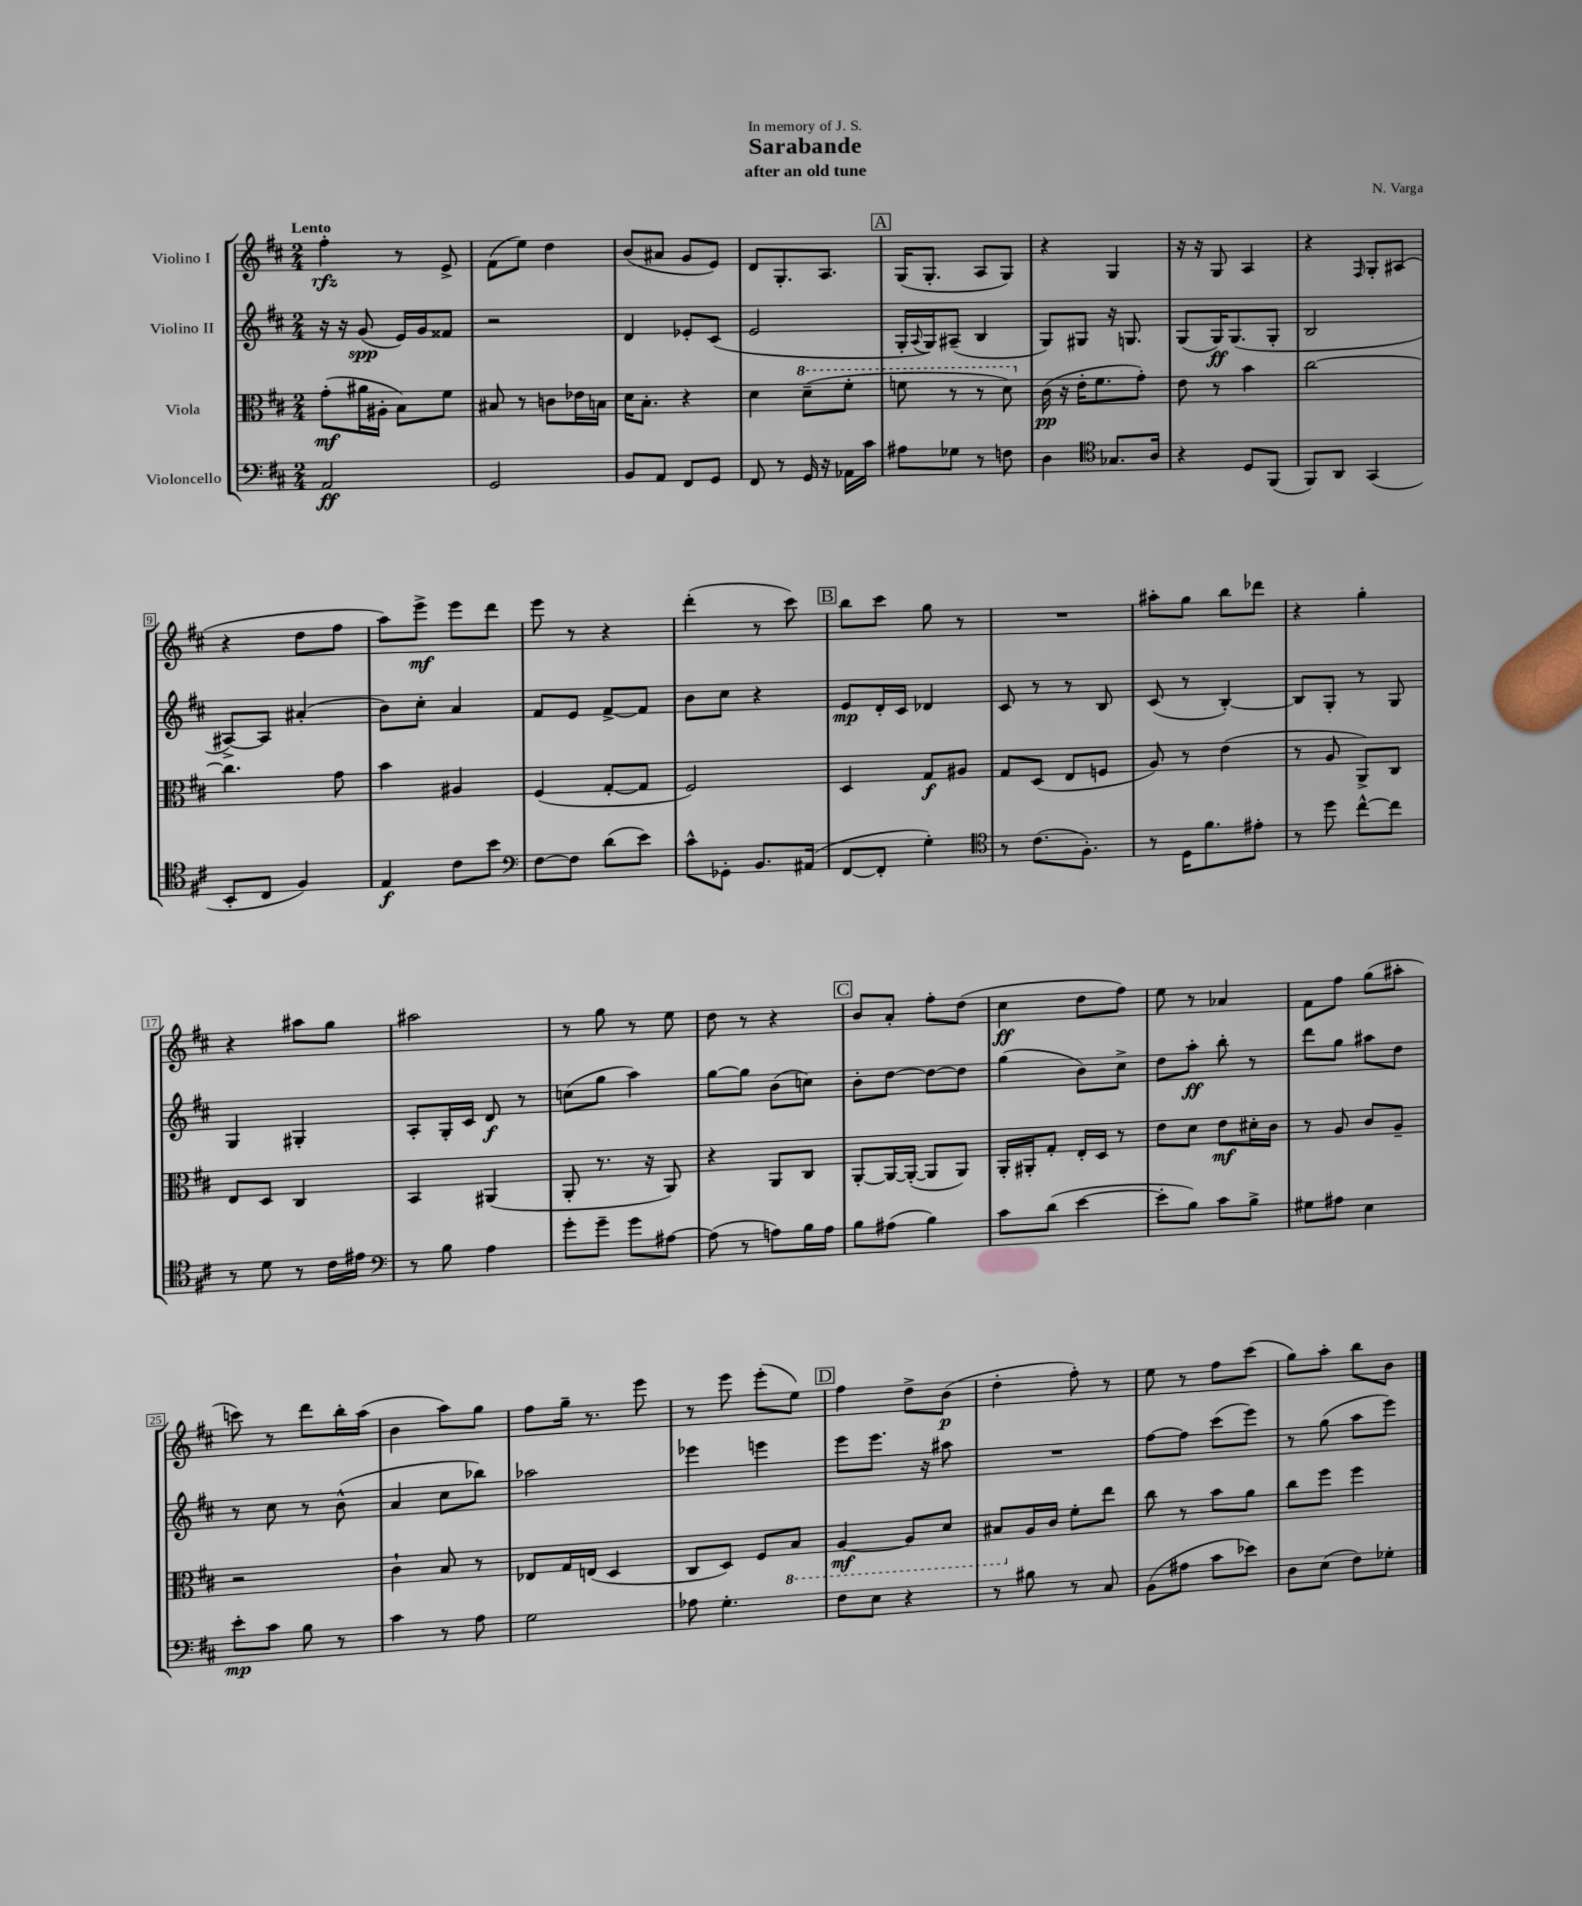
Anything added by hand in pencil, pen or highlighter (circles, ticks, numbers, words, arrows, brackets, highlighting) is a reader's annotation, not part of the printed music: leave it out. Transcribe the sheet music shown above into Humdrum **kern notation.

**kern	**dynam	**kern	**dynam	**kern	**dynam	**kern	**dynam
*part4	*part4	*part3	*part3	*part2	*part2	*part1	*part1
*staff4	*staff4	*staff3	*staff3	*staff2	*staff2	*staff1	*staff1
*I"Violoncello	*	*I"Viola	*	*I"Violino II	*	*I"Violino I	*
*clefF4	*	*clefC3	*	*clefG2	*	*clefG2	*
*k[f#c#]	*	*k[f#c#]	*	*k[f#c#]	*	*k[f#c#]	*
*M2/4	*	*M2/4	*	*M2/4	*	*M2/4	*
=1	=1	=1	=1	=1	=1	=1	=1
!	!	!	!	!	!	!LO:TX:a:B:t=Lento	!
2AA/	ff	(8g'\L	mf	16r	.	4ff#'\	rfz
.	.	.	.	16r	.	.	.
.	.	16a#X\L	.	(8g/	spp	.	.
.	.	16A#X'\JJ	.	.	.	.	.
.	.	8B\L)	.	16e/LL)	.	8r	.
.	.	.	.	16g/J	.	.	.
.	.	8f#\J	.	8f##X/J	.	8e^/	.
=2	=2	=2	=2	=2	=2	=2	=2
2GG/	.	8B#X/	.	2r	.	(8f#\L	.
.	.	8r	.	.	.	8ee\J)	.
.	.	8cn\L	.	.	.	4dd\	.
.	.	16e-X\L	.	.	.	.	.
.	.	16Bn\JJ	.	.	.	.	.
=3	=3	=3	=3	=3	=3	=3	=3
8BB/L	.	16d\KL	.	4d/	.	(8b/L	.
.	.	8.B'\J	.	.	.	.	.
8AA/J	.	.	.	.	.	8a#X/J	.
8FF#/L	.	4r	.	8e-X'/L	.	8g/L	.
8GG/J	.	.	.	(8c#/J	.	8e/J)	.
=4	=4	=4	=4	=4	=4	=4	=4
8FF#/	.	4d\	.	2e/	.	8d/L	.
8r	.	.	.	.	.	8.G'/	.
*	*	*8va	*	*	*	*	*
16GG/	.	(8dd~\L	.	.	.	.	.
16r	.	.	.	.	.	8.A/J	.
16AA-X\LL	.	8ff#'\J	.	.	.	.	.
16c#\JJ	.	.	.	.	.	.	.
!!LO:REH:place=s1:t=A
=5	=5	=5	=5	=5	=5	=5	=5
8A#X\L	.	8ffn\	.	16G'/LL	.	(16G/KL	.
.	.	.	.	8qqA/	.	.	.
.	.	.	.	16G/J)	.	8.G'/J	.
8G-X\J	.	8r	.	(8A#X~/J	.	.	.
8r	.	8r	.	4B/	.	8A/L	.
8Fn\	.	8dd\)	.	.	.	8G/J)	.
=6	=6	=6	=6	=6	=6	=6	=6
*	*	*X8va	*	*	*	*	*
4D\	.	(16c#\	pp	8G/L)	.	4r	.
.	.	16r	.	.	.	.	.
.	.	16e'\KL	.	8G#X/J	.	.	.
.	.	8.f#\	.	.	.	.	.
*clefC4	*	*	*	*	*	*	*
8.G-X/L	.	.	.	16r	.	4G/	.
.	.	.	.	8.Gn/	.	.	.
.	.	8g'\J)	.	.	.	.	.
16A/Jk	.	.	.	.	.	.	.
=7	=7	=7	=7	=7	=7	=7	=7
4r	.	8e\	.	(8G/L	.	16r	.
.	.	.	.	.	.	16r	.
.	.	8r	.	16G/K)	ff	8G/	.
.	.	.	.	(8.G/	.	.	.
8D/L	.	4b\	.	.	.	4A/	.
(8FF#/J	.	.	.	8G'/J	.	.	.
=8	=8	=8	=8	=8	=8	=8	=8
8FF#/L)	.	[2cc#\	.	2B/	.	4r	.
8AA/J	.	.	.	.	.	.	.
.	.	.	.	.	.	16qqF#/	.
(4GG/	.	.	.	.	.	8G'/L	.
.	.	.	.	.	.	(8A#X/J	.
!!LO:LB:g=z
=9	=9	=9	=9	=9	=9	=9	=9
8BB'/L	.	4.cc#\]	.	[8A#X^/L)	.	4r	.
8C#/J	.	.	.	8A#/J]	.	.	.
4F#/)	.	.	.	(4a#X'/	.	8dd\L	.
.	.	8g\	.	.	.	8ff#\J	.
=10	=10	=10	=10	=10	=10	=10	=10
4E/	f	4b\	.	8b\L)	.	8aa\L)	.
.	.	.	.	8cc#'\J	.	8eee^\J	mf
8c#\L	.	4A#X/	.	4a/	.	8eee\L	.
8b\J	.	.	.	.	.	8ddd\J	.
=11	=11	=11	=11	=11	=11	=11	=11
*clefF4	*	*	*	*	*	*	*
[8F#\L	.	(4F#/	.	8f#/L	.	8eee\	.
8F#\J]	.	.	.	8e/J	.	8r	.
(8d\L	.	[8G'/L	.	[8f#^/L	.	4r	.
8e\J)	.	8G/J]	.	8f#/J]	.	.	.
=12	=12	=12	=12	=12	=12	=12	=12
8c#^^\L	.	2F#/)	.	8b\L	.	(4ddd'\	.
8GG-X'\J	.	.	.	8cc#\J	.	.	.
8.BB/L	.	.	.	4r	.	8r	.
.	.	.	.	.	.	8ccc#\)	.
(16AA#X/Jk	.	.	.	.	.	.	.
!!LO:REH:place=s1:t=B
=13	=13	=13	=13	=13	=13	=13	=13
[8FF#/L	.	4D/	.	8e/L	mp	8bb\L	.
8FF#'/J]	.	.	.	16d'/L	.	8ccc#\J	.
.	.	.	.	16c#/JJ	.	.	.
4G'\)	.	8G/L	f	4d-X/	.	8gg\	.
.	.	8A#X/J	.	.	.	8r	.
=14	=14	=14	=14	=14	=14	=14	=14
*clefC4	*	*	*	*	*	*	*
8r	.	8G/L	.	8c#/	.	2r	.
(8.c#\L	.	(8D/J	.	8r	.	.	.
.	.	8E/L	.	8r	.	.	.
8.F#'\J)	.	.	.	.	.	.	.
.	.	8Fn/J	.	8B/	.	.	.
=15	=15	=15	=15	=15	=15	=15	=15
8r	.	8A/)	.	(8c#/	.	8aa#X'\L	.
16D\KL	.	8r	.	8r	.	8gg\J	.
8.f#\	.	.	.	.	.	.	.
.	.	(4e\	.	[4B'/)	.	8bb\L	.
8e#X'\J	.	.	.	.	.	8ddd-X\J	.
=16	=16	=16	=16	=16	=16	=16	=16
8r	.	8r	.	8B/L]	.	4r	.
8dd\	.	8A/	.	8G'/J	.	.	.
[8cc#^^\L	.	8AA^/L)	.	8r	.	4gg'\	.
8cc#\J]	.	8C#/J	.	8G/	.	.	.
!!LO:LB:g=z
=17	=17	=17	=17	=17	=17	=17	=17
8r	.	8E/L	.	4G/	.	4r	.
8d\	.	8D/J	.	.	.	.	.
8r	.	4C#/	.	4G#X'/	.	8aa#X\L	.
16c#\LL	.	.	.	.	.	8gg\J	.
16e#X\JJ	.	.	.	.	.	.	.
=18	=18	=18	=18	=18	=18	=18	=18
*clefF4	*	*	*	*	*	*	*
8r	.	4BB/	.	8A'/L	.	2aa#X\	.
8B\	.	.	.	16G'/L	.	.	.
.	.	.	.	16c#/JJ	.	.	.
4A\	.	(4AA#X/	.	8d/	f	.	.
.	.	.	.	8r	.	.	.
=19	=19	=19	=19	=19	=19	=19	=19
8g'\L	.	8AA'/	.	(8ccn\L	.	8r	.
8g~\J	.	8.r	.	8gg\J	.	8gg\	.
8g\L	.	.	.	4aa\)	.	8r	.
.	.	16r	.	.	.	.	.
[8A#X\J	.	8AA/)	.	.	.	8ee\	.
=20	=20	=20	=20	=20	=20	=20	=20
(8A#\]	.	4r	.	[8gg\L	.	8dd\	.
8r	.	.	.	8gg\J]	.	8r	.
8An\L)	.	8AA/L	.	(8b\L	.	4r	.
16B\L	.	8C#/J	.	8ccn\J)	.	.	.
16A\JJ	.	.	.	.	.	.	.
!!LO:REH:place=s1:t=C
=21	=21	=21	=21	=21	=21	=21	=21
8B\L	.	[8AA'/L	.	8b'\L	.	8b/L	.
(8A#X\J	.	16AA/L_	.	[8dd\J	.	8a'/J	.
.	.	(16AA'/JJ_	.	.	.	.	.
4B\)	.	8AA/L]	.	8dd\L_	.	8ff#'\L	.
.	.	8AA/J)	.	8dd\J]	.	(8dd\J	.
=22	=22	=22	=22	=22	=22	=22	=22
8c#\L	.	16AA'/LL	.	(4gg\	.	4cc#\	ff
.	.	16AA#X'/J	.	.	.	.	.
(8d\J	.	8G'/J	.	.	.	.	.
[4e\	.	16E'/LL	.	8b\L)	.	8dd\L	.
.	.	16D/JJ	.	.	.	.	.
.	.	8r	.	8cc#^\J	.	8ff#\J)	.
=23	=23	=23	=23	=23	=23	=23	=23
8e'\L]	.	8e\L	.	8dd\L	.	8ee\	.
8B\J)	.	8d\J	.	8aa'\J	ff	8r	.
8c#\L	.	8e\L	mf	8bb'\	.	4a-X/	.
8B^\J	.	16d#X'\L	.	8r	.	.	.
.	.	16c#\JJ	.	.	.	.	.
=24	=24	=24	=24	=24	=24	=24	=24
8G#X\L	.	8r	.	8ddd\L	.	8f#\L	.
8A#X\J	.	8A/	.	8gg\J	.	8ff#\J	.
4E\	.	8c#/L	.	8aa#X\L	.	(8gg\L	.
.	.	8A~/J	.	8dd\J	.	8aa#X'\J	.
!!LO:LB:g=z
=25	=25	=25	=25	=25	=25	=25	=25
8e'\L	mp	2r	.	8r	.	8cccn\)	.
8c#\J	.	.	.	8cc#\	.	8r	.
8B\	.	.	.	8r	.	8ddd\L	.
8r	.	.	.	(8b^^\	.	16bb'\L	.
.	.	.	.	.	.	(16aa\JJ	.
=26	=26	=26	=26	=26	=26	=26	=26
4c#\	.	4c#`\	.	4a/	.	4b\	.
8r	.	8B/	.	8cc#\L	.	8aa\L)	.
8A\	.	8r	.	8bb-X\J)	.	8gg\J	.
=27	=27	=27	=27	=27	=27	=27	=27
2G\	.	8E-X/L	.	2aa-X\	.	8ff#\L	.
.	.	16G/L	.	.	.	16gg~\Jk	.
.	.	(16En/JJ	.	.	.	8.r	.
.	.	4D/	.	.	.	.	.
.	.	.	.	.	.	8eee\	.
=28	=28	=28	=28	=28	=28	=28	=28
8A-X\	.	8C#/L	.	4eee-X\	.	8r	.
4.G'\	.	8D/J)	.	.	.	8eee\	.
.	.	8F#/L	.	4eeen\	.	(8eee'\L	.
*	*	*8ba	*	*	*	*	*
.	.	8BB/J	.	.	.	8ee\J)	.
!!LO:REH:place=s1:t=D
=29	=29	=29	=29	=29	=29	=29	=29
8F#\L	.	[4AA/	mf	8eee\L	.	4ff#\	.
8E\J	.	.	.	8.eee\J	.	.	.
4r	.	8AA/L]	.	.	.	8dd^\L	.
.	.	.	.	16r	.	.	.
.	.	8D/J	.	8aa#X\	.	(8b\J	p
=30	=30	=30	=30	=30	=30	=30	=30
8r	.	8BB#X/L	.	2r	.	4dd'\	.
*	*	*X8ba	*	*	*	*	*
8B#X\	.	16A/L	.	.	.	.	.
.	.	16c#/JJ	.	.	.	.	.
8r	.	8f#'\L	.	.	.	8ff#'\)	.
8C#/	.	8ee\J	.	.	.	8r	.
=31	=31	=31	=31	=31	=31	=31	=31
(8BB\L	.	8cc#\	.	[8ff#\L	.	8ee\	.
8A#X\J	.	8r	.	8ff#\J]	.	8r	.
8c#\L	.	8b\L	.	(8ccc#\L	.	8ff#\L	.
8e-X\J)	.	8a\J	.	8eee\J)	.	(8ccc#\J	.
=32	=32	=32	=32	=32	=32	=32	=32
8D\L	.	8cc#\L	.	8r	.	8gg\L)	.
(8E\J	.	8ff#\J	.	(8gg\	.	8aa'\J	.
8F#\L)	.	4ff#\	.	8aa\L	.	8bb\L	.
8G-X'\J	.	.	.	8eee\J)	.	8b\J	.
==	==	==	==	==	==	==	==
*-	*-	*-	*-	*-	*-	*-	*-
